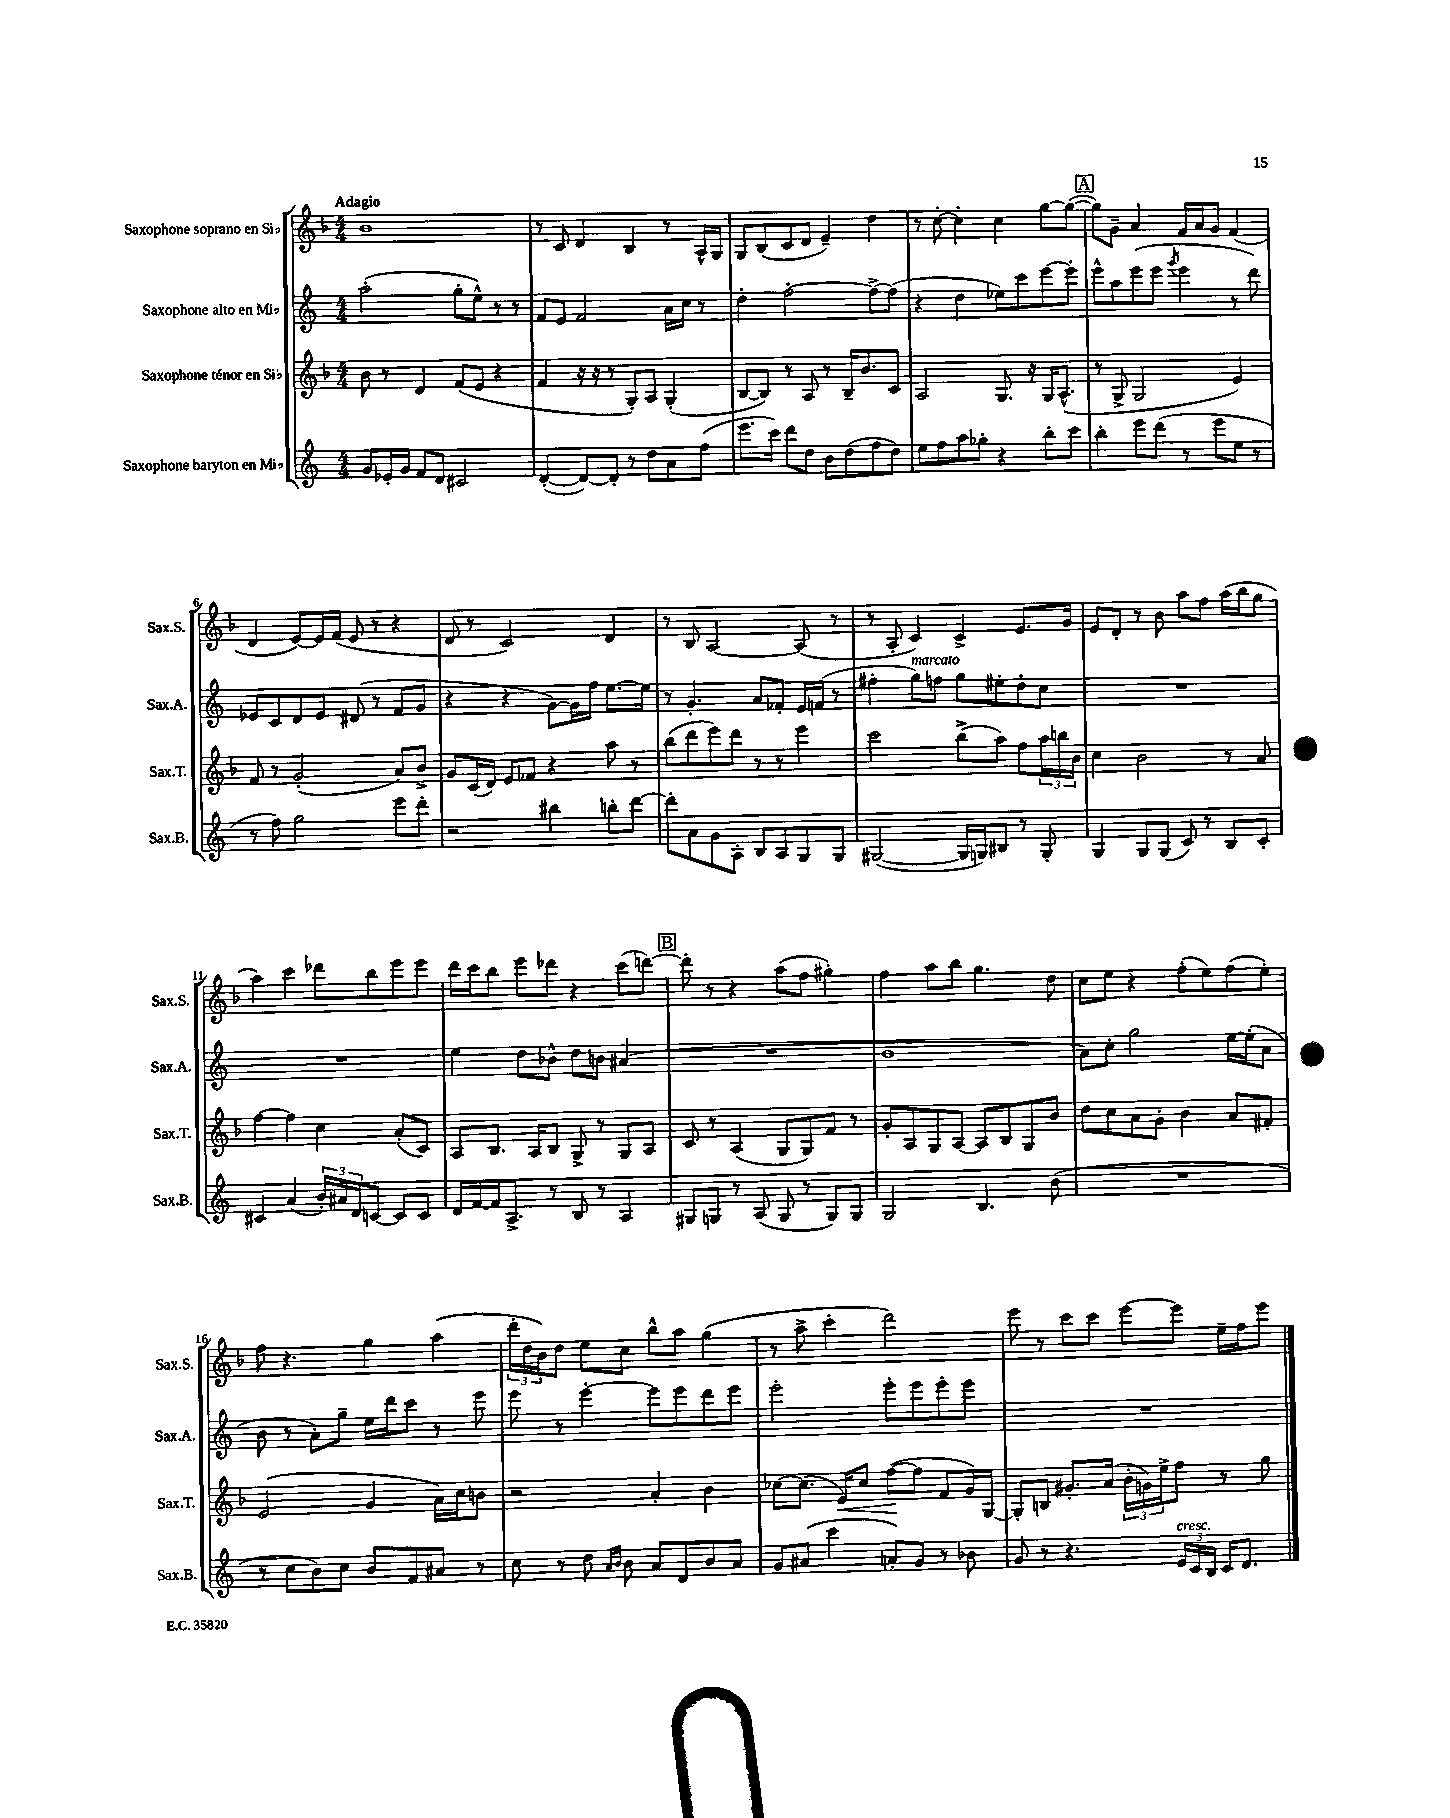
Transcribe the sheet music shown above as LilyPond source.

<<
\new StaffGroup <<
\new Staff = "s0" \with { instrumentName = "Saxophone soprano en Sib" shortInstrumentName = "Sax.S." } {
    \clef treble \key f \major \numericTimeSignature \time 4/4 \tempo "Adagio"
    bes'1 |
    r8 c'8 d'4 bes4 r8 a16-^ g16 |
    g8 bes8( c'8 d'8 e'4--) d''4 |
    r8 c''8~-. c''4-. c''4 g''8~ g''8~( |
    \mark \markup { \box "A" } g''8) g'8-- a'4 f'16 a'16 g'8 f'4( |
    d'4 e'8~) e'16 f'16( e'8 r8 r4 |
    d'8 r8 c'2) d'4 |
    r8 bes8 a2~ a8( r8 |
    r8 a8-. c'4) c'4-> e'8. g'16 |
    e'8 d'8-. r8 bes'8 a''8 f''8 a''16( bes''16 g''8 |
    a''4) c'''4 des'''8 bes''8 e'''8 e'''8 |
    d'''16 c'''16 bes''8 e'''8 des'''8 r4 c'''8( d'''8~) |
    \mark \markup { \box "B" } d'''8-. r8 r4 a''8( f''8 gis''4-.) |
    f''4 a''8 bes''8 g''4. d''8 |
    c''8 e''8 r4 f''8-.( e''8) f''8( e''8-.) |
    f''8 r4. g''4 a''4( |
    \tuplet 3/2 { d'''16-. d''16 bes'16) } d''8 e''8 c''8 bes''8-^ a''8 g''4( |
    r8 a''8-> c'''4-. d'''2) |
    e'''8 r8 c'''8 c'''8 e'''8~ e'''8 e''16-- f''16 e'''8 \bar "|." |
}
\new Staff = "s1" \with { instrumentName = "Saxophone alto en Mib" shortInstrumentName = "Sax.A." } {
    \clef treble \key c \major \numericTimeSignature \time 4/4
    a''2-.( g''8-. e''8-^) r8 r8 |
    f'8 e'8 f'2 a'16 c''16 r8 |
    d''4-. f''2~-. f''8~-> f''8( |
    r4 d''4 ees''8) c'''8 e'''8~ e'''8-. |
    \mark \markup { \box "A" } e'''8-^ a''8 e'''8( e'''8 \acciaccatura { g'''8 } e'''4 r8 d'''8) |
    ees'8 c'8 d'8 ees'8 dis'8( r8 f'8 g'8 |
    r4 r4 g'8~) g'16 f''16 e''8.~ e''16 |
    r8 g'4.-. a'8 fes'8-. e'16 f'16( r8 |
    fis''4-. g''8^\markup { \italic "marcato" }) f''8 g''8 eis''8-. d''8-. c''8 |
    R1 |
    R1 |
    e''4 d''8 bes'8-^ d''8 b'8 ais'4( |
    \mark \markup { \box "B" } R1 |
    b'1 |
    a'8) c''8-. g''2 e''16~ e''16-.( a'8 |
    b'8 r8 a'8-.) g''8-- e''16 d'''16 c'''8 r8 e'''8 |
    e'''8 r8 e'''4~-. e'''8 e'''8 d'''8 e'''8 |
    e'''2-. e'''8-. e'''8 e'''8-. e'''8 |
    R1 \bar "|." |
}
\new Staff = "s2" \with { instrumentName = "Saxophone ténor en Sib" shortInstrumentName = "Sax.T." } {
    \clef treble \key f \major \numericTimeSignature \time 4/4
    bes'8 r8 d'4 f'8( e'8 r4 |
    f'4 r16 r16 r8 g8-.) a8 g4-.( |
    bes8~ bes8) r8 a8 r8 bes16-- bes'8. c'8 |
    a2 g8. r16 g16 a8.-^( |
    \mark \markup { \box "A" } r8 g8-> g2 e'4) |
    f'8 r8 g'2-.( a'8) bes'8-> |
    g'8 c'16( d'16) e'8 fes'8 r4 a''8 r8 |
    bes''8( d'''8 e'''8) d'''8 r8 r8 e'''4 |
    c'''2 bes''8->( a''8) f''8 \tuplet 3/2 { a''16 b''16 bes'16 } |
    c''4 bes'2 r8 a'8 |
    f''4~ f''4 c''4 a'8-.( c'8) |
    a8 bes8. a16 bes8 g8-> r8 g8 a8 |
    \mark \markup { \box "B" } c'8 r8 a4( g8 g8) f'8 r8 |
    g'8-. a8 g8 a8~ a8 bes8 g8 bes'8 |
    d''8 c''8 a'8 g'8-. bes'4 a'8 fis'8-. |
    e'2( g'4 a'16) c''16 b'8 |
    r2 a'4-. bes'4 |
    ces''8~ ces''8.( e'16\<) ces''8 f''8~\!( f''8 f'8 g'16) g16~ |
    g8-. b8 gis'8.-. a'16( \tuplet 3/2 { bes'16-. g'16) e''16-> } f''8 r8 g''8 \bar "|." |
}
\new Staff = "s3" \with { instrumentName = "Saxophone baryton en Mib" shortInstrumentName = "Sax.B." } {
    \clef treble \key c \major \numericTimeSignature \time 4/4
    g'8 ees'16-. g'16 f'8 d'8 cis'2 |
    d'4~-.( d'8~) d'8-. r8 d''8 a'8 f''8( |
    e'''8. c'''16) d'''8 d''8 b'8 d''8( f''8 d''8) |
    e''8 f''8 a''8 ges''8-. r4 b''8-. c'''8 |
    \mark \markup { \box "A" } b''4-. e'''8 d'''8( r8 e'''8 e''8 r8 |
    r8 f''8) g''2 e'''8 d'''8-. |
    r2 bis''4 b''8-. d'''8~ |
    d'''8-. a'8 g'8 a8-. b8 a8 g8 g8 |
    gis2~( gis16 g16) bis8 r8 g8-. |
    g4 g8 g8( c'8) r8 b8 c'8-. |
    cis'4 a'4( \tuplet 3/2 { b'16-.) ais'16 d'16 } c'8~ c'8 c'8 |
    d'16 f'16~ f'16 a8.-> r8 b8 r8 a4 |
    \mark \markup { \box "B" } gis8 g8 r8 a8( g8 r8 g8) g8 |
    g2 b4. b'8( |
    R1 |
    r8 c''8 b'8) c''8 b'8 f'8 ais'8 r8 |
    c''8 r8 d''8 \grace { a'16 b'16 } b'8 a'8 d'8 b'8 a'8 |
    g'8 ais'8( c'''4 a'8-.) g'8 r8 bes'8 |
    g'8 r8 r4. \tuplet 3/2 { e'16^\markup { \italic "cresc." } c'16 b16 } c'16 d'8. \bar "|." |
}
>>
>>
